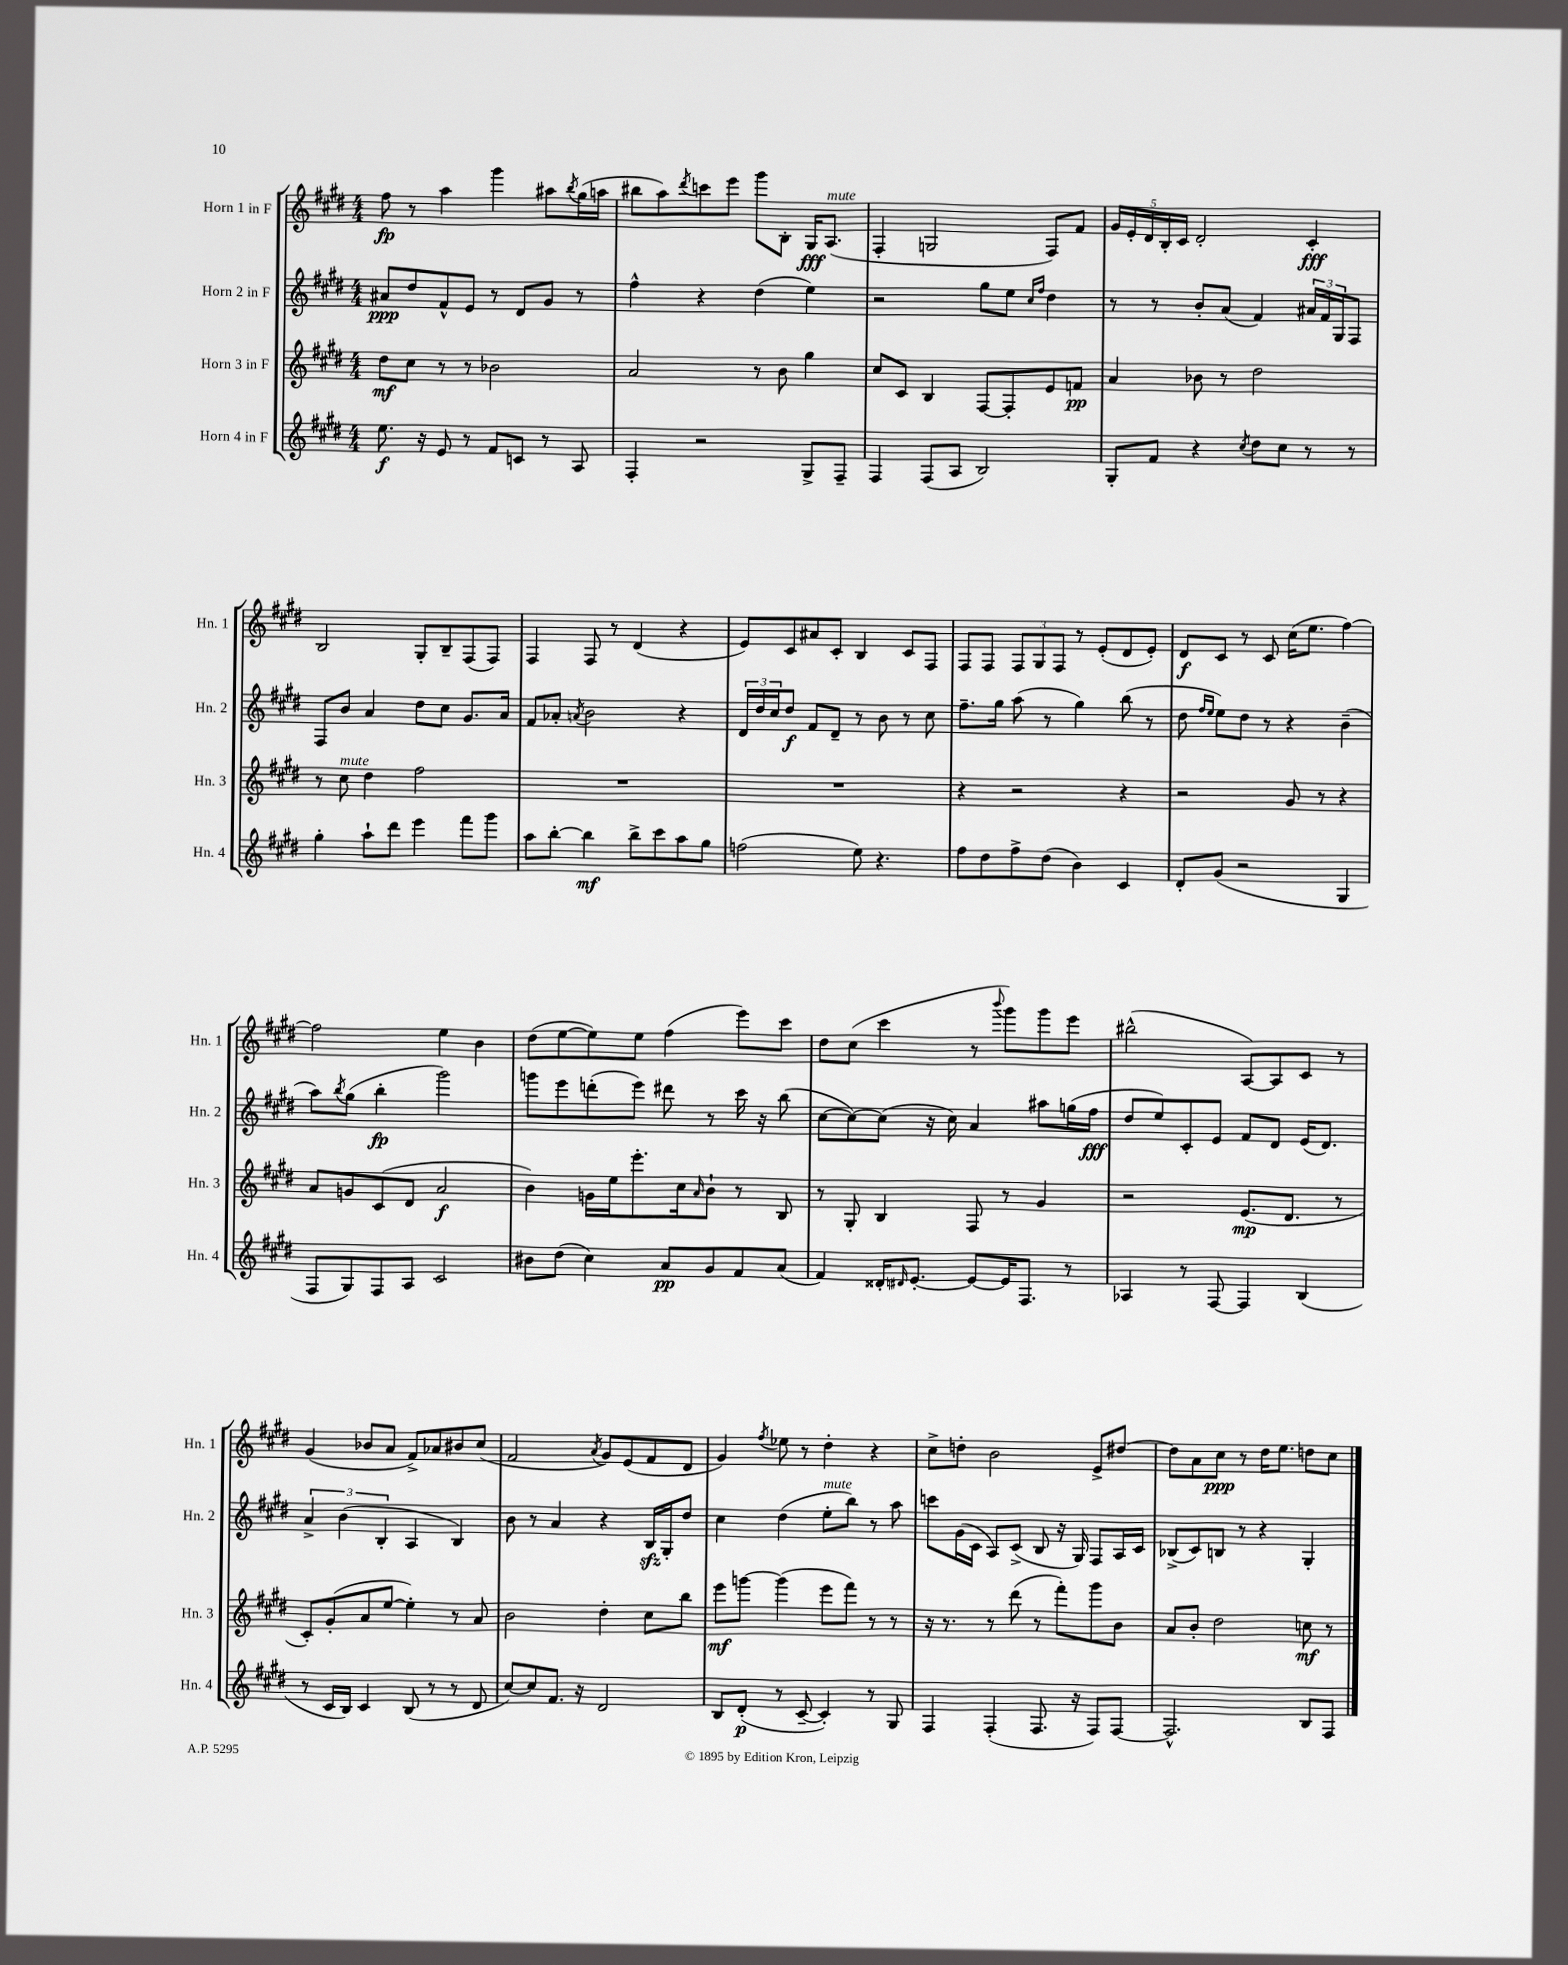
<<
\new StaffGroup <<
\new Staff = "s0" \with { instrumentName = "Horn 1 in F" shortInstrumentName = "Hn. 1" } {
    \clef treble \key e \major \numericTimeSignature \time 4/4
    fis''8\fp r8 a''4 gis'''4 ais''8 \acciaccatura { b''8 } gis''16( a''16 |
    bis''8 a''8) \acciaccatura { dis'''8 } c'''8 e'''8 gis'''8 b8-. gis16\fff a8.^\markup { \italic "mute" }( |
    fis4-. g2 fis8) fis'8 |
    \tuplet 5/4 { gis'16 e'16-. dis'16 b16-. cis'16 } dis'2-. cis'4-.\fff |
    b2 gis8-. b8-- fis8( fis8) |
    fis4 fis8 r8 dis'4( r4 |
    e'8) cis'8 ais'8 cis'8-. b4 cis'8 fis8 |
    fis8 fis8 \tuplet 3/2 { fis8 gis8 fis8 } r8 e'8-.( dis'8 e'8-.) |
    dis'8\f cis'8 r8 cis'8 cis''16( e''8. fis''4~) |
    fis''2 e''4 b'4 |
    dis''8( e''8~ e''8) e''8 fis''4( e'''8) cis'''8 |
    dis''8 cis''8( cis'''4 r8 \appoggiatura { b'''8 } gis'''8) gis'''8 e'''8 |
    bis''2-^( a8~) a8 cis'8 r8 |
    gis'4( bes'8 a'8 fis'8->) aes'8 bis'8 cis''8( |
    fis'2 \acciaccatura { a'8 } gis'8) e'8( fis'8 dis'8 |
    gis'4) \acciaccatura { fis''8 } ees''8 r8 dis''4-. r4 |
    cis''8-> d''8-. b'2 e'8-> dis''8~ |
    dis''8 a'8 cis''8\ppp r8 dis''16 e''8. d''8 cis''8 \bar "|." |
}
\new Staff = "s1" \with { instrumentName = "Horn 2 in F" shortInstrumentName = "Hn. 2" } {
    \clef treble \key e \major \numericTimeSignature \time 4/4
    ais'8\ppp dis''8 fis'8-^ e'8 r8 dis'8 gis'8 r8 |
    fis''4-^ r4 dis''4( e''4) |
    r2 gis''8 e''8 \grace { cis''16 fis''16 } dis''4 |
    r8 r8 b'8-. a'8( fis'4) \tuplet 3/2 { ais'16 fis'16 gis16 } fis8 |
    fis8 b'8 a'4 dis''8 cis''8 gis'8. a'16 |
    fis'8 aes'8-. \acciaccatura { a'8 } b'2 r4 |
    \tuplet 3/2 { dis'16 dis''16 cis''16 } dis''8\f fis'8 dis'8-- r8 b'8 r8 cis''8 |
    fis''8.-- gis''16 a''8( r8 gis''4) b''8( r8 |
    dis''8 \grace { fis''16 e''16 } e''8) dis''8 r8 r4 b'4--( |
    a''8) \acciaccatura { b''8 } gis''8( b''4-.\fp gis'''2) |
    g'''8 e'''8 d'''8-.( e'''8) dis'''8 r8 cis'''16 r16 b''8( |
    cis''8~ cis''8~) cis''8( r16 cis''16) a'4 ais''8 g''16( fis''16\fff |
    dis''8 e''8) cis'8-. e'8 fis'8 dis'8 e'16( dis'8.) |
    \tuplet 3/2 { a'4-> b'4( b4-. } a4 b4) |
    b'8 r8 a'4 r4 b16\sfz gis16-. dis''8 |
    cis''4 dis''4( e''8-.^\markup { \italic "mute" } b''8) r8 a''8 |
    c'''8 gis'16( cis'16 a8) cis'8->( b8 r16 gis16) fis8 a16 cis'16 |
    bes8->( cis'8) b8 r8 r4 gis4-. \bar "|." |
}
\new Staff = "s2" \with { instrumentName = "Horn 3 in F" shortInstrumentName = "Hn. 3" } {
    \clef treble \key e \major \numericTimeSignature \time 4/4
    dis''8\mf cis''8 r8 r8 bes'2 |
    a'2 r8 b'8 gis''4 |
    cis''8 cis'8 b4 fis8~ fis8-. e'8 f'8\pp |
    a'4 bes'8 r8 dis''2 |
    r8 cis''8^\markup { \italic "mute" } dis''4 fis''2 |
    R1 |
    R1 |
    r4 r2 r4 |
    r2 gis'8 r8 r4 |
    a'8 g'8 cis'8( dis'8 a'2\f |
    b'4) g'16 e''16 e'''8.-. cis''16 \grace { a'16 } b'8-! r8 b8 |
    r8 gis8-. b4 fis8 r8 gis'4 |
    r2 e'8.\mp( dis'8. r8 |
    cis'8-.) gis'8-.( a'8 e''8~ e''4-.) r8 a'8 |
    b'2 dis''4-. cis''8 b''8 |
    e'''8\mf g'''8~ g'''4( e'''8 fis'''8) r8 r8 |
    r16 r8. r8 dis'''8( r8 fis'''8-.) gis'''8 b'8 |
    a'8 b'8-. dis''2 c''8\mf r8 \bar "|." |
}
\new Staff = "s3" \with { instrumentName = "Horn 4 in F" shortInstrumentName = "Hn. 4" } {
    \clef treble \key e \major \numericTimeSignature \time 4/4
    e''8.\f r16 e'8 r8 fis'8 c'8 r8 a8 |
    fis4-. r2 gis8-> fis8-- |
    fis4 fis8( a8 b2) |
    gis8-. fis'8 r4 \acciaccatura { cis''8 } dis''8 cis''8 r8 r8 |
    gis''4-. a''8-! dis'''8 e'''4 fis'''8 gis'''8 |
    a''8 b''8~-. b''4\mf b''8-> cis'''8 a''8 gis''8 |
    f''2( e''8) r4. |
    fis''8 dis''8 fis''8-> dis''8( b'4) cis'4 |
    dis'8-. gis'8( r2 gis4 |
    fis8 gis8) fis8 a8 cis'2 |
    bis'8 dis''8( cis''4) a'8\pp gis'8 fis'8 a'8( |
    fis'4) disis'16-. \grace { dis'16 } e'8.~-. e'8~ e'16 fis8. r8 |
    aes4 r8 fis8~ fis4 b4( |
    r8 cis'16 b16) cis'4 b8( r8 r8 dis'8 |
    cis''8~) cis''8 fis'8. r16 dis'2 |
    b8 dis'8-.\p( r8 cis'8~-- cis'4-.) r8 gis8 |
    fis4 fis4-.( fis8. r16 fis8) fis8~ |
    fis2.-^ b8 fis8 \bar "|." |
}
>>
>>
\layout { \context { \Score \remove "Bar_number_engraver" } }
